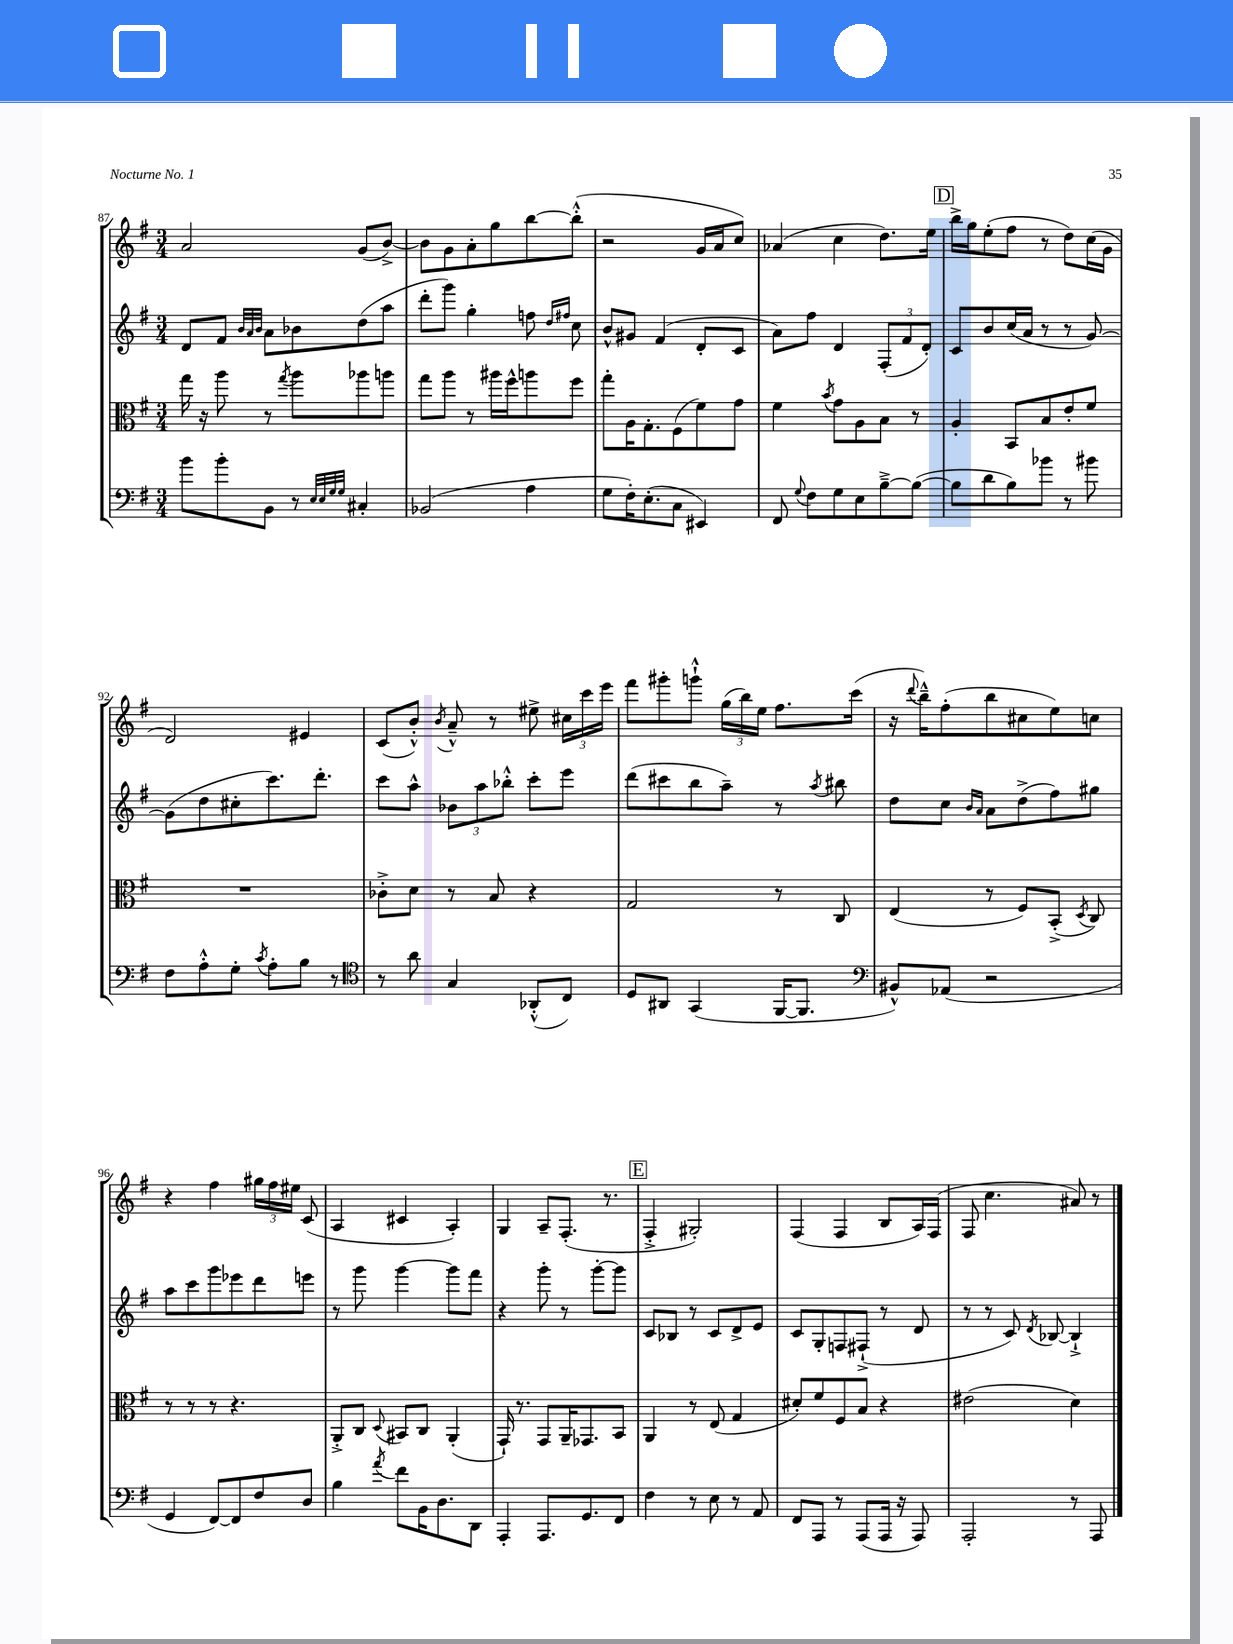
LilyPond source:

<<
\new StaffGroup <<
\new Staff = "s0" {
    \clef treble \key g \major \numericTimeSignature \time 3/4
    \autoBeamOff a'2 g'8[( b'8]~->) |
    b'8[ g'8 a'8-. g''8 b''8~ b''8]-.-^( |
    r2 g'16[ a'16 c''8]) |
    aes'4( c''4 d''8.[) e''16] |
    \mark \markup { \box "D" } b''16[-> g''16 e''8-.( fis''8] r8 d''8[) c''16( g'16] |
    d'2) eis'4 |
    c'8[( b'8]-.-^) \acciaccatura { b'8 } a'8---^ r8 eis''8-> \tuplet 3/2 { cis''16[ c'''16 e'''16] } |
    fis'''8[ gis'''8-. g'''8]-!-^ \tuplet 3/2 { g''16[( b''16) e''16] } fis''8.[ c'''16]( |
    r16 \appoggiatura { d'''8 } b''16[---^) fis''8-.( b''8 cis''8 e''8) c''8] |
    r4 fis''4 \tuplet 3/2 { gis''16[ fis''16 eis''16] } c'8( |
    a4 cis'4 a4-.) |
    g4 a8[-- fis8.]-.( r8. |
    \mark \markup { \box "E" } fis4-.-> gis2-.) |
    fis4( fis4 b8[ a16) fis16]( |
    fis8 c''4. ais'8) r8 \bar "|." |
}
\new Staff = "s1" {
    \clef treble \key g \major \numericTimeSignature \time 3/4
    \autoBeamOff d'8[ fis'8] \grace { b'32[ a'32 b'32] } a'8[ bes'8 d''8( a''8] |
    d'''8[-. g'''8]) g''4-. f''8 \grace { d''16[ fis''16] } c''8 |
    b'8[-^ gis'8] fis'4( d'8[-. c'8] |
    a'8[) fis''8] d'4 \tuplet 3/2 { fis8[-.( fis'8 d'8]-.) } |
    \mark \markup { \box "D" } c'8[ b'8 c''16( a'16] r8 r8 g'8~) |
    g'8[( d''8 cis''8-. c'''8.) d'''8.]-. |
    c'''8[ a''8]-^ \tuplet 3/2 { bes'8[ a''8 bes''8]-.-^ } c'''8[-. e'''8] |
    d'''8[( cis'''8 b''8 a''8]--) r8 \acciaccatura { a''8 } bis''8 |
    d''8[ c''8] \grace { b'16[ a'16] } a'8[ d''8->( fis''8) gis''8] |
    a''8[ c'''8 g'''8 ees'''8 d'''8 e'''8] |
    r8 g'''8 g'''4~ g'''8[ fis'''8] |
    r4 g'''8-. r8 g'''8[~-. g'''8] |
    \mark \markup { \box "E" } c'8[ bes8] r8 c'8[ d'8-> e'8] |
    c'8[ g8-. f8 fis8]-!->( r8 d'8 |
    r8 r8 c'8) \acciaccatura { d'8 } bes8~ bes4-!-> \bar "|." |
}
\new Staff = "s2" {
    \clef alto \key g \major \numericTimeSignature \time 3/4
    \autoBeamOff g''16 r16 a''8 r8 \acciaccatura { g''8 } a''8[ aes''8 a''8] |
    g''8[ a''8] r8 ais''16[ fis''16-^ a''8 fis''8] |
    g''8[-. a16 g8.-. fis8( fis'8) g'8] |
    fis'4 \acciaccatura { b'8 } g'8[ a8 b8] r8 |
    \mark \markup { \box "D" } a4-. b,8[ b8 e'8-. fis'8] |
    R2. |
    ces'8[-.-> d'8] r8 b8 r4 |
    g2 r8 c8 |
    e4( r8 fis8[) b,8]-.->( \acciaccatura { d8 } c8) |
    r8 r8 r8 r4. |
    a,8[-.-> c8] \appoggiatura { d8 } bis,8[ c8] a,4-.( |
    g,16-!) r8. g,8[ a,16-- ges,8. b,8] |
    \mark \markup { \box "E" } a,4 r8 e8( g4 |
    dis'8[-.) fis'8 fis8 b8] r4 |
    eis'2( d'4) \bar "|." |
}
\new Staff = "s3" {
    \clef bass \key g \major \numericTimeSignature \time 3/4
    \autoBeamOff b'8[ b'8-. b,8] r8 \grace { e32[ e32 g32 g32] } cis4-. |
    bes,2( a4 |
    g8[ fis16-.) e8.-.( c8] eis,4) |
    fis,8 \appoggiatura { g8 } fis8[ g8 e8 b8~---> b8]~( |
    \mark \markup { \box "D" } b8[ d'8 b8) bes'8] r8 bis'8 |
    fis8[ a8-.-^ g8]-. \acciaccatura { c'8 } a8[-. b8] r8 |
    \clef tenor r8 a'8 g4 aes,8[-.-^( c8]) |
    d8[ ais,8] g,4( fis,16[~ fis,8.] |
    \clef bass bis,8[-^) aes,8]( r2 |
    g,4 fis,8[~) fis,8 fis8 d8] |
    b4 \acciaccatura { a'8 } fis'8[ b,16 d8. d,8] |
    a,,4-. a,,8.[ g,8. fis,8] |
    \mark \markup { \box "E" } fis4 r8 e8 r8 a,8 |
    fis,8[ a,,8] r8 a,,8[( a,,16] r16 a,,8) |
    a,,2-. r8 a,,8 \bar "|." |
}
>>
>>
\layout { \context { \Score currentBarNumber = #87 } }
